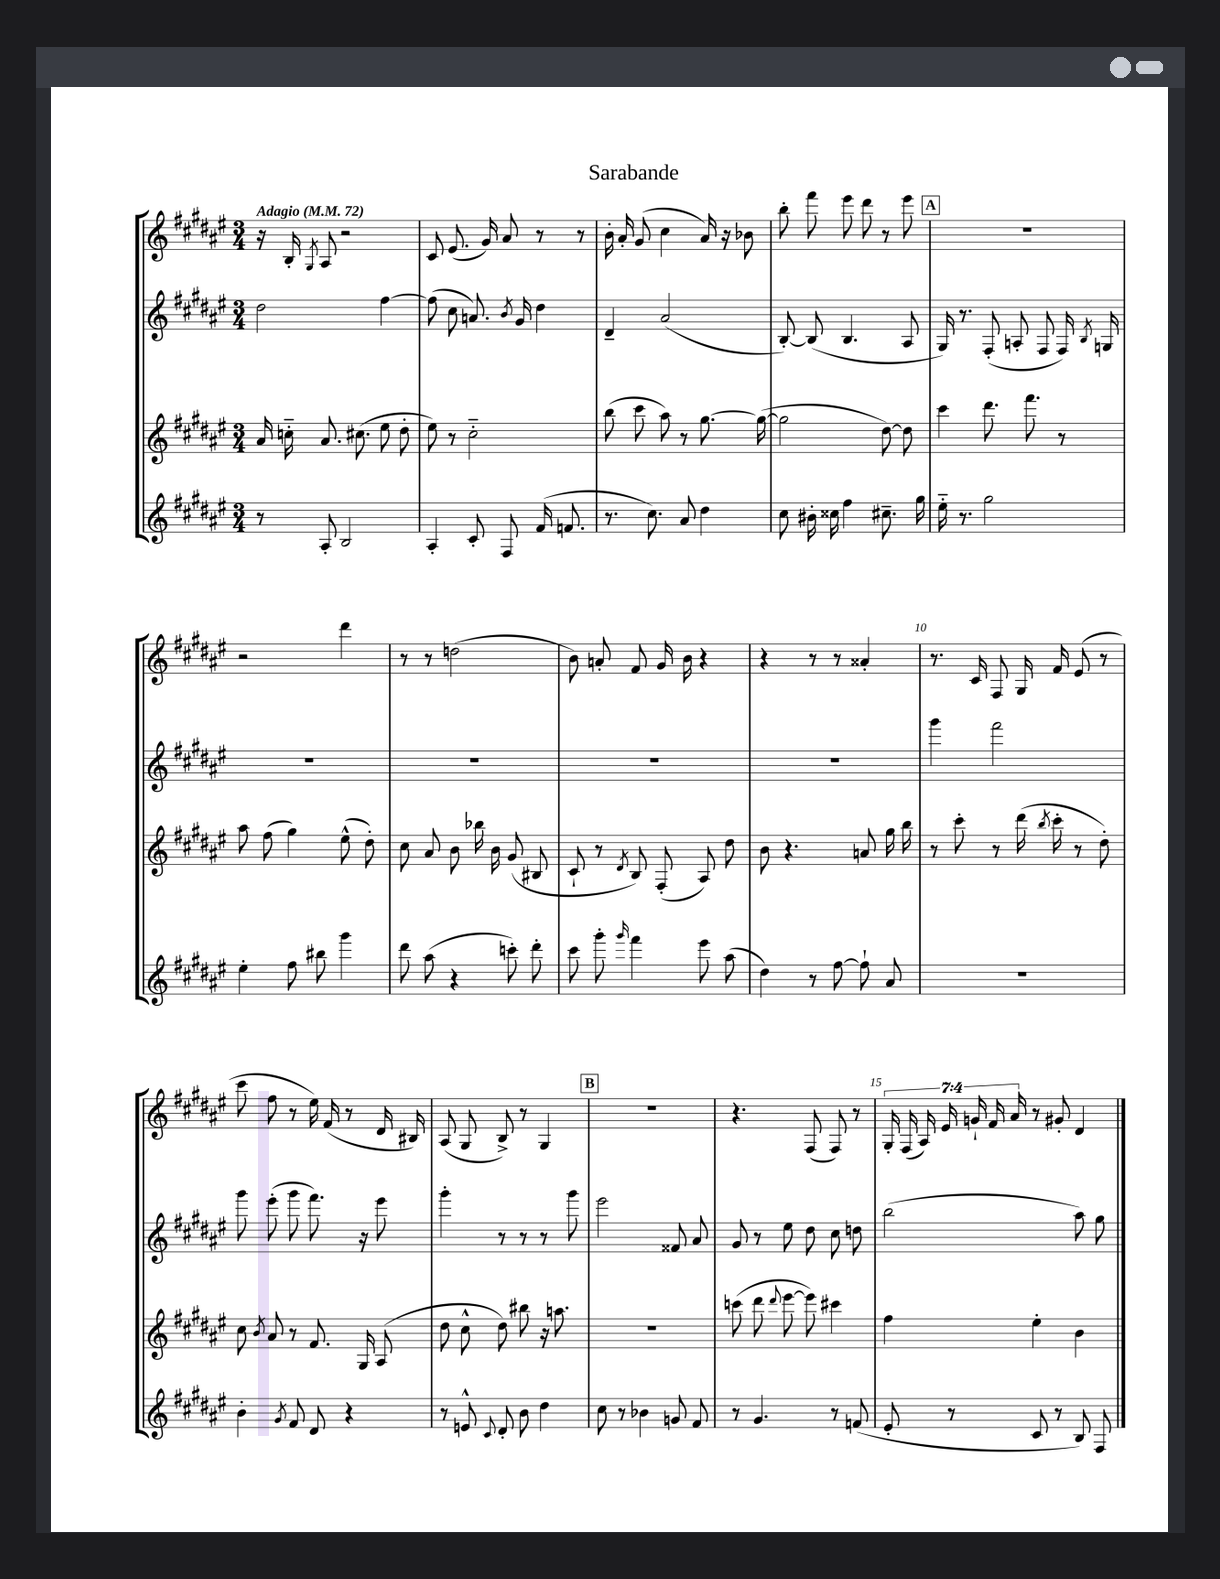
\header { title = "Sarabande" }
<<
\new StaffGroup <<
\new Staff = "s0" {
    \clef treble \key fis \major \numericTimeSignature \time 3/4 \override Staff.TupletNumber.text = #tuplet-number::calc-fraction-text \tempo "Adagio" 4 = 72
    \autoBeamOff r16 b16-. \acciaccatura { gis8 } ais8 r2 |
    cis'8 eis'8.( gis'16) ais'8 r8 r8 |
    b'16-. ais'16-. gis'8( cis''4 ais'16) r16 bes'8 |
    b''8-. fis'''8 eis'''8 dis'''8 r8 eis'''8 |
    \mark \markup { \box "A" } R2. |
    r2 dis'''4 |
    r8 r8 d''2( |
    b'8) a'8-. fis'8 gis'16 b'16 r4 |
    r4 r8 r8 aisis'4-. |
    r8. cis'16 fis8 gis16 fis'16 eis'8( r8 |
    cis'''8 fis''8 r8 eis''16) fis'16( r8 dis'16 bis16) |
    ais8( gis8 b8->) r8 gis4 |
    \mark \markup { \box "B" } R2. |
    r4. fis8( fis8) r8 |
    \tuplet 7/4 { gis16-. fis16( ais16) eis'16 g'16-! fis'16 ais'16 } r8 gis'8-. dis'4 \bar "|." |
}
\new Staff = "s1" {
    \clef treble \key fis \major \numericTimeSignature \time 3/4
    \autoBeamOff dis''2 fis''4~ |
    fis''8( cis''8 a'8.) \acciaccatura { b'8 } gis'16 dis''4 |
    dis'4-- ais'2( |
    b8~-.) b8( b4. ais8 |
    \mark \markup { \box "A" } gis16) r8. fis8-.( a8-. fis8 fis16) \acciaccatura { b8 } g16 |
    R2. |
    R2. |
    R2. |
    R2. |
    gis'''4 fis'''2 |
    gis'''8 eis'''8-.( gis'''8 fis'''8.) r16 eis'''8 |
    gis'''4-. r8 r8 r8 gis'''8 |
    \mark \markup { \box "B" } eis'''2 fisis'8 ais'8 |
    gis'8 r8 eis''8 dis''8 cis''8 d''8 |
    b''2( ais''8) gis''8 \bar "|." |
}
\new Staff = "s2" {
    \clef treble \key fis \major \numericTimeSignature \time 3/4
    \autoBeamOff ais'16 c''16-_ ais'8. cis''8.( eis''8 dis''8-. |
    eis''8) r8 cis''2-_ |
    b''8( cis'''8 ais''8) r8 gis''8.~ gis''16~( |
    gis''2 dis''8~) dis''8 |
    \mark \markup { \box "A" } cis'''4 dis'''8. fis'''8. r8 |
    ais''8 fis''8( gis''4) eis''8-^( dis''8-.) |
    cis''8 ais'8 b'8 bes''16 b'16 gis'8( bis8 |
    cis'8-! r8 \acciaccatura { dis'8 } b8) fis8-.( ais8) dis''8 |
    b'8 r4. a'8 gis''16 b''16 |
    r8 cis'''8-. r8 dis'''16( \acciaccatura { b''8 } cis'''16-. r8 dis''8-.) |
    cis''8 \acciaccatura { b'8 } ais'8 r8 fis'8. gis16 ais8( |
    dis''8 cis''8-^ dis''8) bis''8 r16 a''8. |
    \mark \markup { \box "B" } R2. |
    c'''8( dis'''8 \appoggiatura { dis'''8 } eis'''8~ eis'''8) cis'''4 |
    fis''4 eis''4-. b'4 \bar "|." |
}
\new Staff = "s3" {
    \clef treble \key fis \major \numericTimeSignature \time 3/4
    \autoBeamOff r8 ais8-. b2 |
    ais4-. cis'8-. fis8 fis'16( f'8. |
    r8. cis''8.) ais'8 dis''4 |
    cis''8 bis'16-. cisis''16 fis''4 cis''8.-- gis''16 |
    \mark \markup { \box "A" } eis''16-_ r8. gis''2 |
    eis''4-. fis''8 bis''8 gis'''4 |
    dis'''8 ais''8( r4 c'''8-.) dis'''8-. |
    cis'''8 gis'''8-. \grace { gis'''16 } fis'''4 eis'''8 ais''8( |
    dis''4) r8 fis''8~ fis''8-! ais'8 |
    R2. |
    b'4-. \acciaccatura { gis'8 } fis'8 dis'8 r4 |
    r8 e'8-^ \appoggiatura { cis'8 } dis'8-. b'8 dis''4 |
    \mark \markup { \box "B" } cis''8 r8 bes'4 g'8 fis'8 |
    r8 gis'4. r8 f'8( |
    eis'8-. r8 cis'8 r8 b8) fis8 \bar "|." |
}
>>
>>
\layout { \context { \Score \override BarNumber.break-visibility = ##(#f #t #t) barNumberVisibility = #(every-nth-bar-number-visible 5) } }
